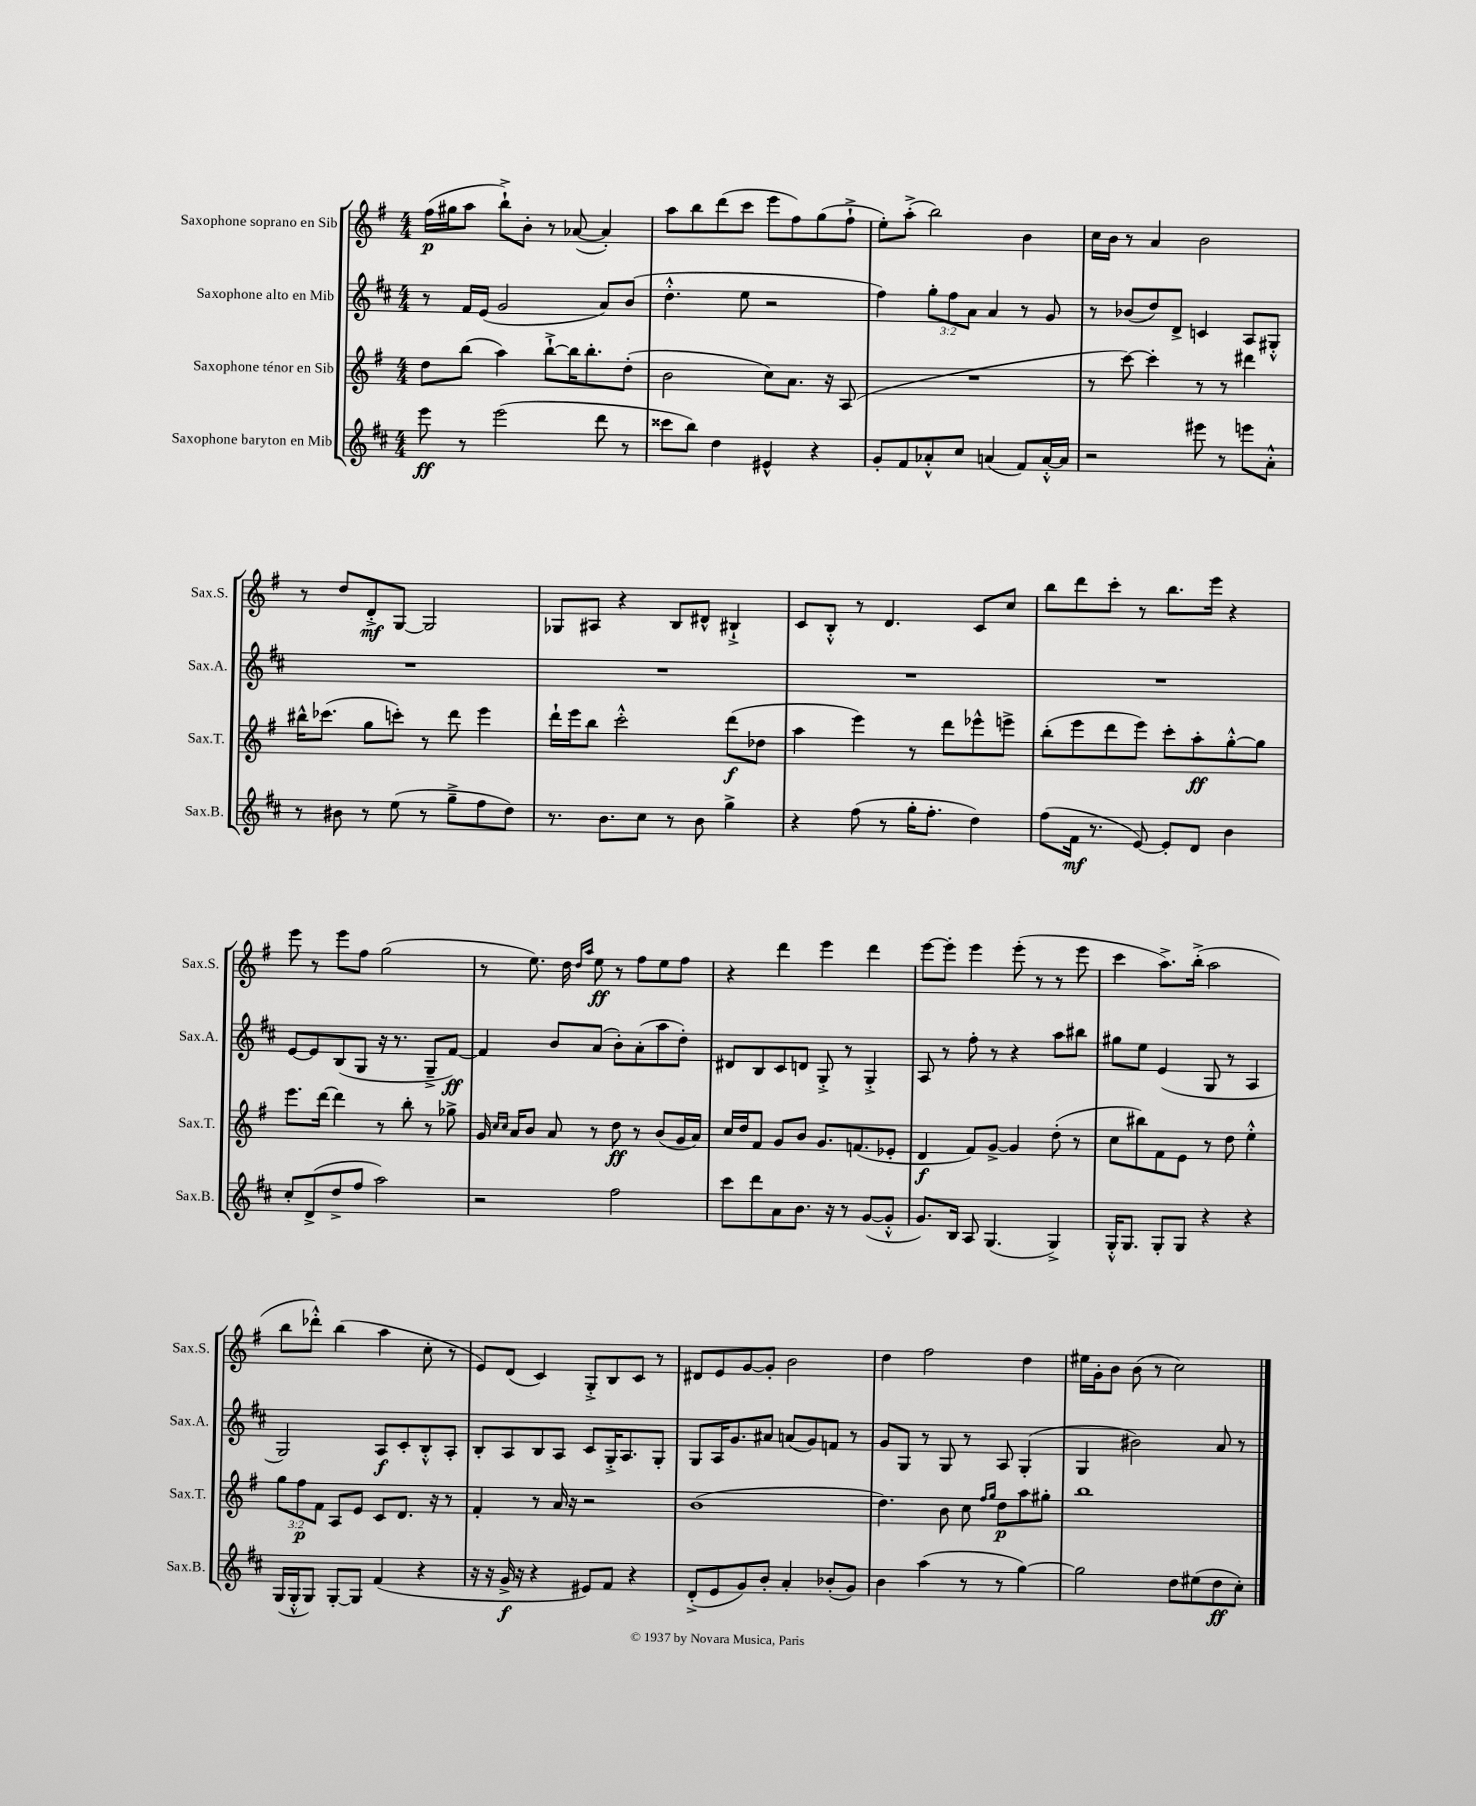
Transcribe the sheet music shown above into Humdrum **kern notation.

**kern	**kern	**kern	**kern
*staff4	*staff3	*staff2	*staff1
*clefG2	*clefG2	*clefG2	*clefG2
*k[f#c#]	*k[f#]	*k[f#c#]	*k[f#]
*M4/4	*M4/4	*M4/4	*M4/4
8eee	8dd	8r	(16ff#
.	.	.	16gg#
8r	(8bb	16f#	8aa
.	.	(16e	.
(2eee	4aa)	2g	8bb`^)
.	.	.	8b'
.	[8bb`^	.	8r
.	16bb]	.	([8a-
.	8.bb'	.	.
8ddd	.	8a)	4a-'])
8r	(8dd'	(8b	.
=	=	=	=
8ccc##	2b	4.dd'^^	8aa
8bb)	.	.	8bb
4dd	.	.	(8ddd
.	.	8ee	8ccc
4e#^^	8cc)	2r	8eee
.	8.a	.	8ff#)
4r	.	.	(8gg
.	16r	.	.
.	(8A	.	8ff#`^
=	=	=	=
8g'	1r	4ff#)	8ee')
8f#	.	.	(8aa'^
8a-'^^	.	12gg'	2bb)
.	.	12ff#	.
8cc#	.	.	.
.	.	12a	.
(4a	.	4a	.
8f#)	.	8r	4b
[16a'^^	.	8g	.
16a]	.	.	.
=	=	=	=
2r	8r	8r	16cc
.	.	.	16b
.	[8ccc)	(8b-	8r
.	4ccc']	8dd)	4a
.	.	8d^	.
8eee#	8r	4c	2b
8r	8r	.	.
8eee	4ddd#	8A	.
8a'^^	.	8G#'^^	.
=	=	=	=
8r	16bb#^^	1r	8r
.	(8.ccc-	.	.
8b#	.	.	8dd
8r	8gg	.	8d'^
(8ee	8ccc')	.	[8G
8r	8r	.	2G]
8gg~^	8ddd	.	.
8ff#	4eee	.	.
8dd)	.	.	.
=	=	=	=
8.r	16ddd`	1r	8G-
.	16eee	.	.
.	8bb	.	8A#
8.b	.	.	.
.	2ccc'^^	.	4r
8cc#	.	.	.
8r	.	.	8B
8b	.	.	8d#^^
4gg^	(8ddd	.	4B#`^
.	8dd-	.	.
=	=	=	=
4r	4aa	1r	8c
.	.	.	8B'^^
(8ff#	4eee)	.	8r
8r	.	.	4.d
16gg'	8r	.	.
8.ff#'	.	.	.
.	8ddd	.	.
4dd)	8eee-^^	.	8c
.	8eee^	.	8cc
=	=	=	=
(8ff#	(8bb'	1r	8bb
16f#	8eee	.	8ddd
8.r	.	.	.
.	8ddd	.	8ccc'
[8e)	8eee)	.	8r
8e']	8ccc'	.	8.bb
8d	8aa'	.	.
.	.	.	16eee
4b	[8gg'^^	.	4r
.	8gg]	.	.
=	=	=	=
8cc#'	8.eee	[8e	8eee
(8d^	.	8e]	8r
.	[16ddd	.	.
8dd^	4ddd]	(8B	8eee
8ff#	.	8G	8ff#
2aa)	8r	16r	(2gg
.	.	8.r	.
.	8bb'	.	.
.	8r	8G~^	.
.	8gg-^	[8f#)	.
=	=	=	=
2r	16g	4f#]	8r
.	16qqcc	.	.
.	16qqcc	.	.
.	16a	.	.
.	8b	.	8.ee)
.	8a	8b	.
.	.	.	16dd
.	.	.	16qqdd
.	.	.	16qqaa
.	8r	(8a	8ee
2ff#	8dd	8b')	8r
.	8r	(8a'	8ff#
.	(8b	8aa	8ee
.	16g	8dd')	8ff#
.	16a)	.	.
=	=	=	=
8ccc#	16cc	8d#	4r
.	16dd	.	.
8ddd	8f#	8B	.
8a	8g	8c#	4ddd
8.b	8b	8d	.
.	8.g	8G'^	4eee
16r	.	.	.
8r	.	8r	.
.	(8.f	.	.
([8g	.	4G'^	4ddd
8g'^^]	8e-'	.	.
=	=	=	=
8.g)	4d	8A	[8eee
.	.	8r	8eee']
16B	.	.	.
8A	8f#)	8ff#'	4eee
(4.G	[8g^	8r	.
.	4g]	4r	(8eee'
.	.	.	8r
4G^)	(8dd'	8aa	8r
.	8r	8bb#	8eee
=	=	=	=
16G'^^	8cc	8gg#	4ccc
8.G	.	.	.
.	8bb#)	8ee	.
8G'	8f#	(4e	8.aa^)
8G	8e	.	.
.	.	.	(16bb'^
4r	8r	8G	2aa
.	8dd	8r	.
4r	4ee'^^	4A	.
=	=	=	=
(16G	12gg	2G)	8bb
16G'^^	.	.	.
.	12ff#	.	.
8G)	.	.	8ddd-'^^)
.	12f#	.	.
[8G'	8A	.	(4bb
8G]	8e	.	.
(4f#	8c	8A	4aa
.	8.d	8c#'	.
4r	.	8B'^^	8cc'
.	16r	.	.
.	8r	8A'	8r
=	=	=	=
16r	4f#'	8B'	8e)
16r	.	.	.
16g^	.	8A	(8d
16r	.	.	.
4r	8r	8B	4c)
.	16a	8A	.
.	16r	.	.
8e#)	2r	8c#	8G'^
8f#	.	16G'^	8B
.	.	8.A	.
4r	.	.	8c
.	.	8G'	8r
=	=	=	=
(8d'^	(1b	8G	8d#
8e	.	16A	8e
.	.	8.g	.
8g)	.	.	[8g
8b'	.	8a#	8g']
4a'	.	(8a	2b
.	.	8g)	.
(8b-'	.	8f	.
8g)	.	8r	.
=	=	=	=
4b	4.dd)	8g	4dd
.	.	8G	.
(4aa	.	8r	2ff#
.	8b	8G	.
8r	8cc	8r	.
.	16qqff#	.	.
.	16qqgg	.	.
8r	8dd	8A	.
[4gg)	8aa	(4G'	4dd
.	8gg#'	.	.
=	=	=	=
2gg]	1bb	4G	16ee#
.	.	.	16g'
.	.	.	8b
.	.	2b#)	(8b
.	.	.	8r
8dd	.	.	2cc)
(8ee#	.	.	.
8dd	.	8a	.
8cc#')	.	8r	.
==	==	==	==
*-	*-	*-	*-
